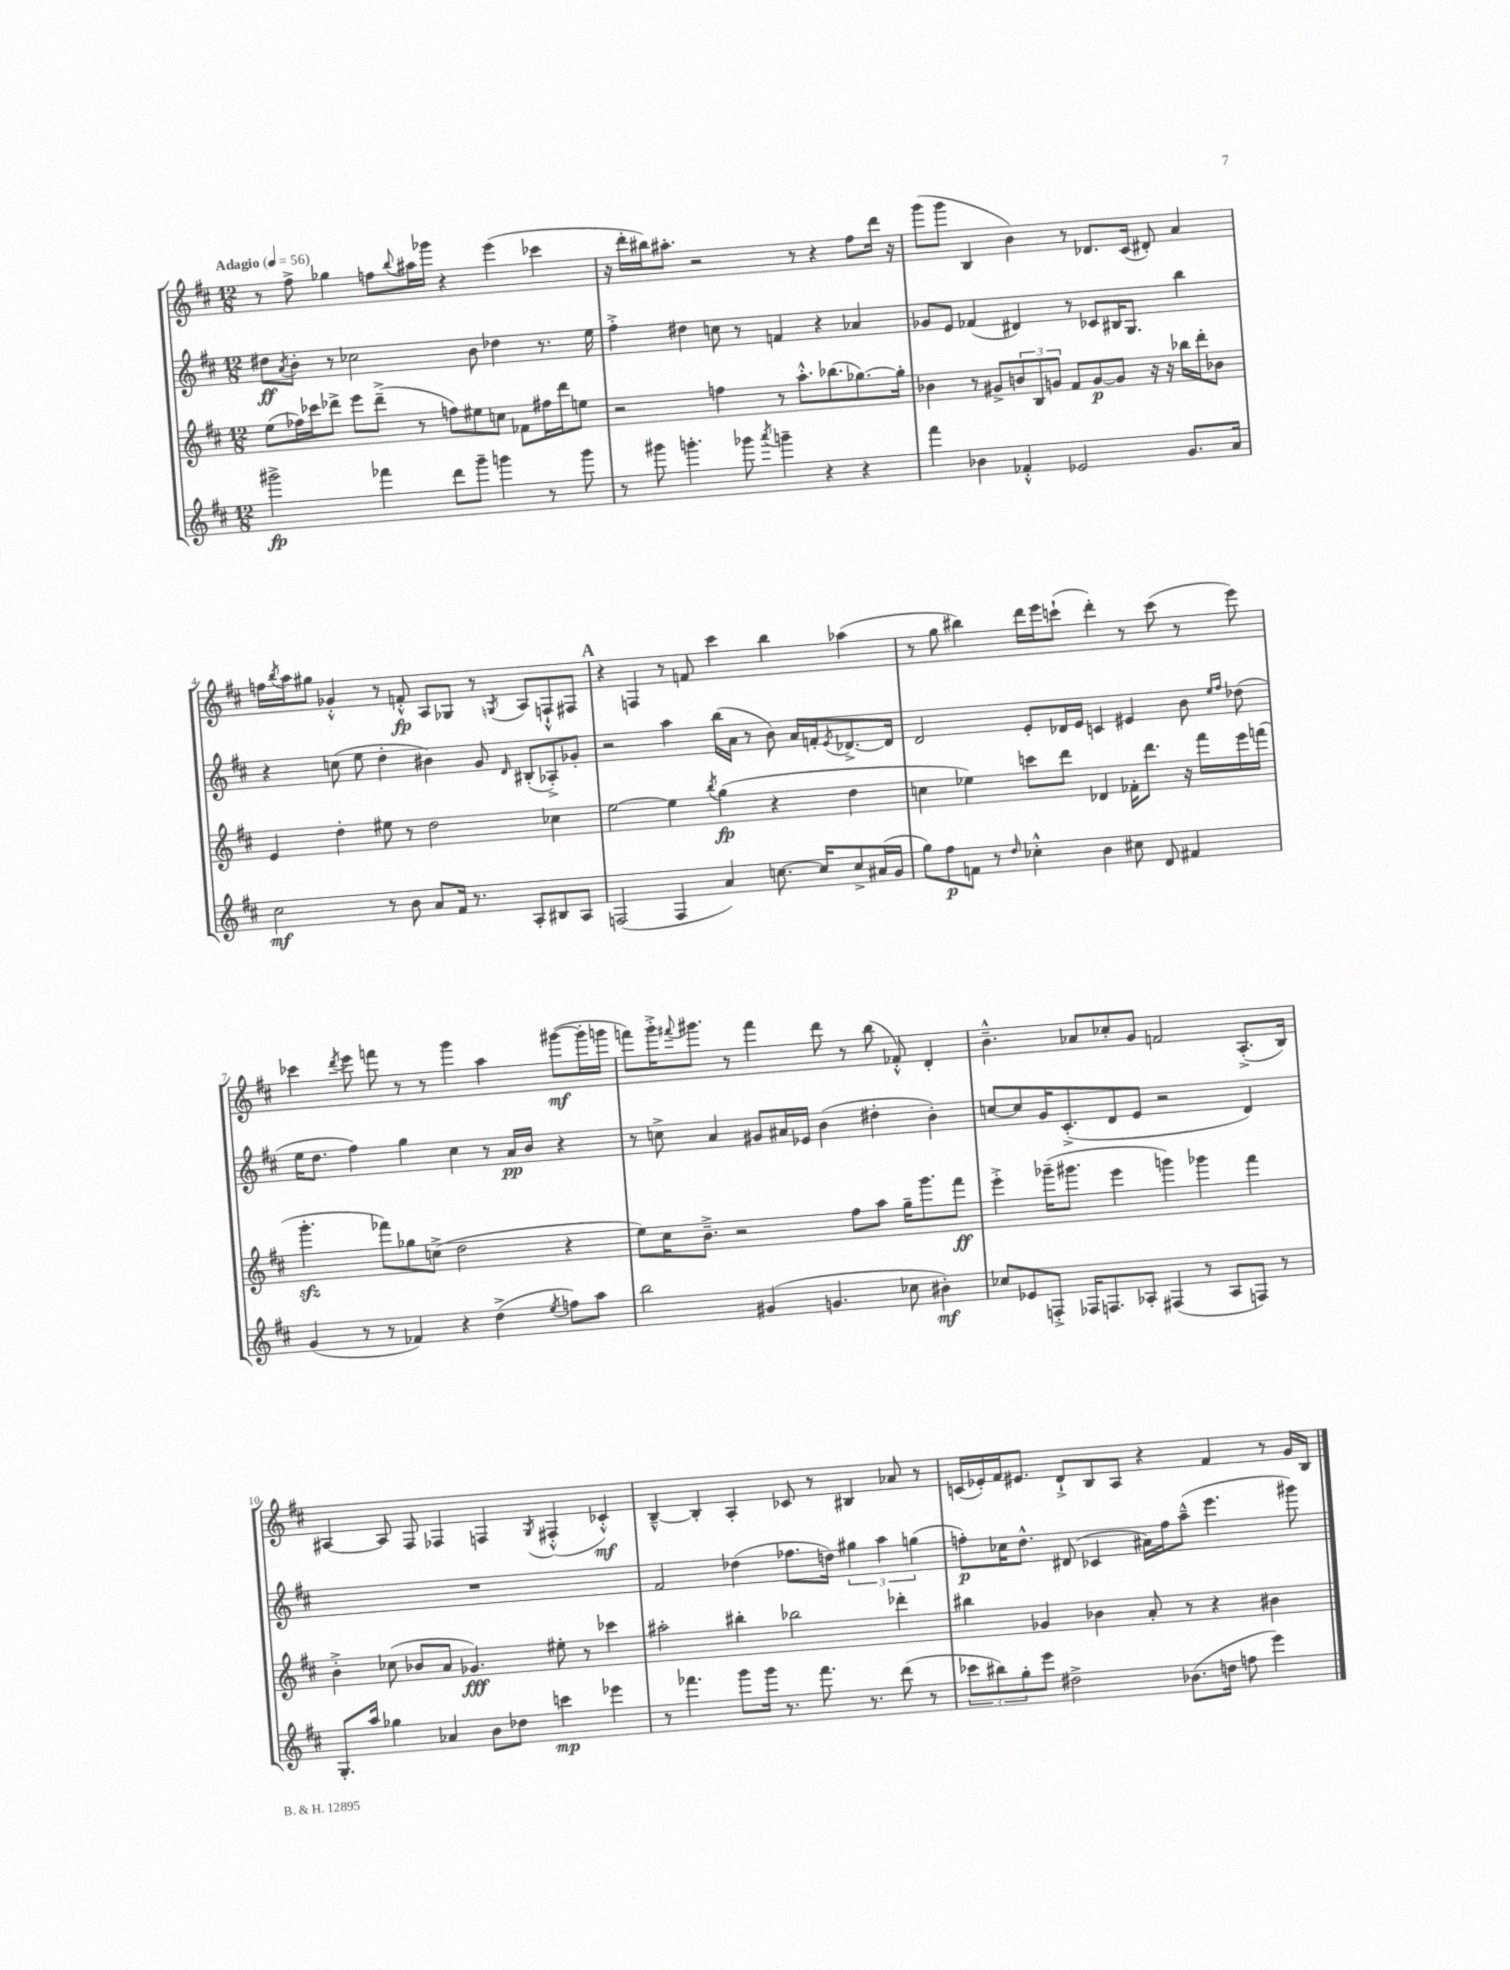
<<
\new StaffGroup <<
\new Staff = "s0" {
    \clef treble \key d \major \numericTimeSignature \time 12/8 \tempo "Adagio" 4 = 56
    r8 fis''8-> ges''4 f''8 \appoggiatura { b''8 } ais''16 ges'''16 r4 e'''4( ces'''4 |
    r16 d'''16-. bis''16) ais''8.-. r2 r8 r4 fis''8 d'''16 r16 |
    g'''8( g'''8 b4 b'4) r8 des'8. cis'16( dis'8-.) a'4 |
    f''16 \acciaccatura { b''8 } a''16 gis''8 ges'4-.-^ r8 f'8-.-^\fp a8 ges8 r8 \acciaccatura { g8 } a8 f8-!-^ fis8 |
    \mark \markup { \bold "A" } r4 f4 r8 f'8 cis'''4 b''4 aes''4( |
    r8 g''8 bis''4) d'''16 e'''16 c'''8-!( d'''4-.) r8 c'''8( r8 e'''8) |
    ces'''4 \acciaccatura { d'''8 } e'''8 f'''8 r8 r8 g'''4 a''4 gis'''8~\mf( gis'''16-. g'''16 |
    f'''8) g'''16-.-> \appoggiatura { fis'''8 } gis'''8. r8 fis'''4 d'''8 r8 b''8( fes'8-.-^) d'4-. |
    b'4.---^ aes'8 ces''8-. g'8 f'2 a8.-.->( b16) |
    ais4~ ais8 fis8 fes4 f4 \acciaccatura { g8 } fis4-.-^( ces'4-.-^\mf) |
    b4~---^ b4-. a4-. ces'8 r8 bis4 aes'8 r8 |
    c'16( ees'16-.) fis'16 eis'8. d'8-!-> b8 a8 r4 fis'4 r8 g'16 b16 \bar "|." |
}
\new Staff = "s1" {
    \clef treble \key d \major \numericTimeSignature \time 12/8
    dis''8\ff \acciaccatura { a'8 } b'8-. r8 ces''2 b'8 des''4 r8. e''16 |
    fis''4-.-> dis''4 c''8 r8 f'4 r4 aes'4 |
    ges'8 e'8 fes'4( dis'4) r8 ces'8 bis16 g8. b''4 |
    r4 c''8( e''8 d''4-. bis'4) g'8 \grace { d'16 } bis8-.( aes8-.->) ges'8-. |
    \mark \markup { \bold "A" } r2 a''4 b''16( a'16 r8 b'8) a'16 f'16-. \acciaccatura { e'8 } des'8.~-> des'16 |
    d'2 e'8-. des'16 e'16 c'4 eis'4 b'8 \grace { e''16 fis''16 } des''8( |
    e''16 d''8. fis''4) g''4 cis''4 r8 a'16\pp b'16 r4 |
    r8 c''8-> a'4 gis'8 ais'16 ees'16 b'4( dis''4-. b'4-.) |
    c''8~ c''8 g'16 cis'8.-.->( d'8 e'8 r2 d'4) |
    R1. |
    fis'2 des''4( fes''8. d''16) \tuplet 3/2 { gis''4 a''4 g''4( } |
    f''8-.\p) ces''16 d''8.-^ dis'8( ces'4 ais'16) f''16 a''8---^( e'''4. gis'''8) \bar "|." |
}
\new Staff = "s2" {
    \clef treble \key d \major \numericTimeSignature \time 12/8
    e''8( fes''16) ces'''16 des'''8-> e'''8 des'''8--->( r8 f''8) eis''8 c''8 fes'8 fis''16 des'''16 e''8 |
    r2 f''4 r8 a''8.-.-^ bes''8.( ges''8.~) ges''16-. |
    bes'4 r8 gis'8-> \tuplet 3/2 { b'8 b8 g'8 } fis'8 g'8~\p g'8 r16 r16 bes''16 d'''16-. bes'8 |
    e'4 d''4-. eis''8 r8 d''2 ces''4 |
    \mark \markup { \bold "A" } e''2~ e''4 \acciaccatura { b''8 } g''4\fp( r4 d''4 |
    c''4 ees''4) c'''8 d'''8 des'4 fes'16-. d'''8. r16 fis'''16 e'''16 f'''16( |
    g'''4.-.\sfz fes'''8) ges''8 c''8->( d''2 r4 |
    e''8) cis''16 b'8.---> r2 fis''8 a''8 g''16-- g'''8. fis'''8\ff |
    e'''4-.-> ges'''16--( gis'''8. e'''4 g'''4) ges'''4 fis'''4 |
    b'4-.-> ces''8( bes'8 a'8 ges'4.\fff) eis''8-. r8 ces'''4 |
    ais''2-. bis''4-. bes''2 des'''4-. |
    bis''4 ges'4 bes'4 a'8-. r8 r4 bis'4 \bar "|." |
}
\new Staff = "s3" {
    \clef treble \key d \major \numericTimeSignature \time 12/8
    gis'''2->\fp fes'''4 d'''8 gis'''8-- g'''4 r8 g'''8 |
    r8 gis'''8 g'''4.-. ges'''8 \acciaccatura { a'''8 } g'''4-- r4 r4 |
    fis'''4 bes'4 fes'4-.-^ ees'2 g'8. a'16 |
    cis''2\mf r8 b'8 a'8 fis'16 r8. a8-. bis8 a8 |
    \mark \markup { \bold "A" } f2( f4 a'4) c''8.~ c''16 c''8-> ais'16( g'16 |
    g''8) fis''8\p f'8 r8 \grace { d''16 } ces''4-.-^ b'4 cis''8 d'8 fis'4 |
    g'4( r8 r8 fes'4) r4 d''4->( \acciaccatura { e''8 } f''8) a''8 |
    b''2 gis'4( g'4. ces''8 bis'4-.\mf) |
    ces''8 ees'8 f8-.-> fes16 f8. aes8-. fis4( r8 aes8 f8) r8 |
    g8.-. a''16 ges''4 aes'4 b'8 des''8 c'''4\mp ees'''4 |
    r8 fes'''4. g'''8 g'''16 r8. fes'''8. r8. d'''8( r8 |
    \tuplet 3/2 { ces'''8 bis''8) g''8-. } e'''8 dis''2-> bes'8.( d''16 f''8 e'''4) \bar "|." |
}
>>
>>
